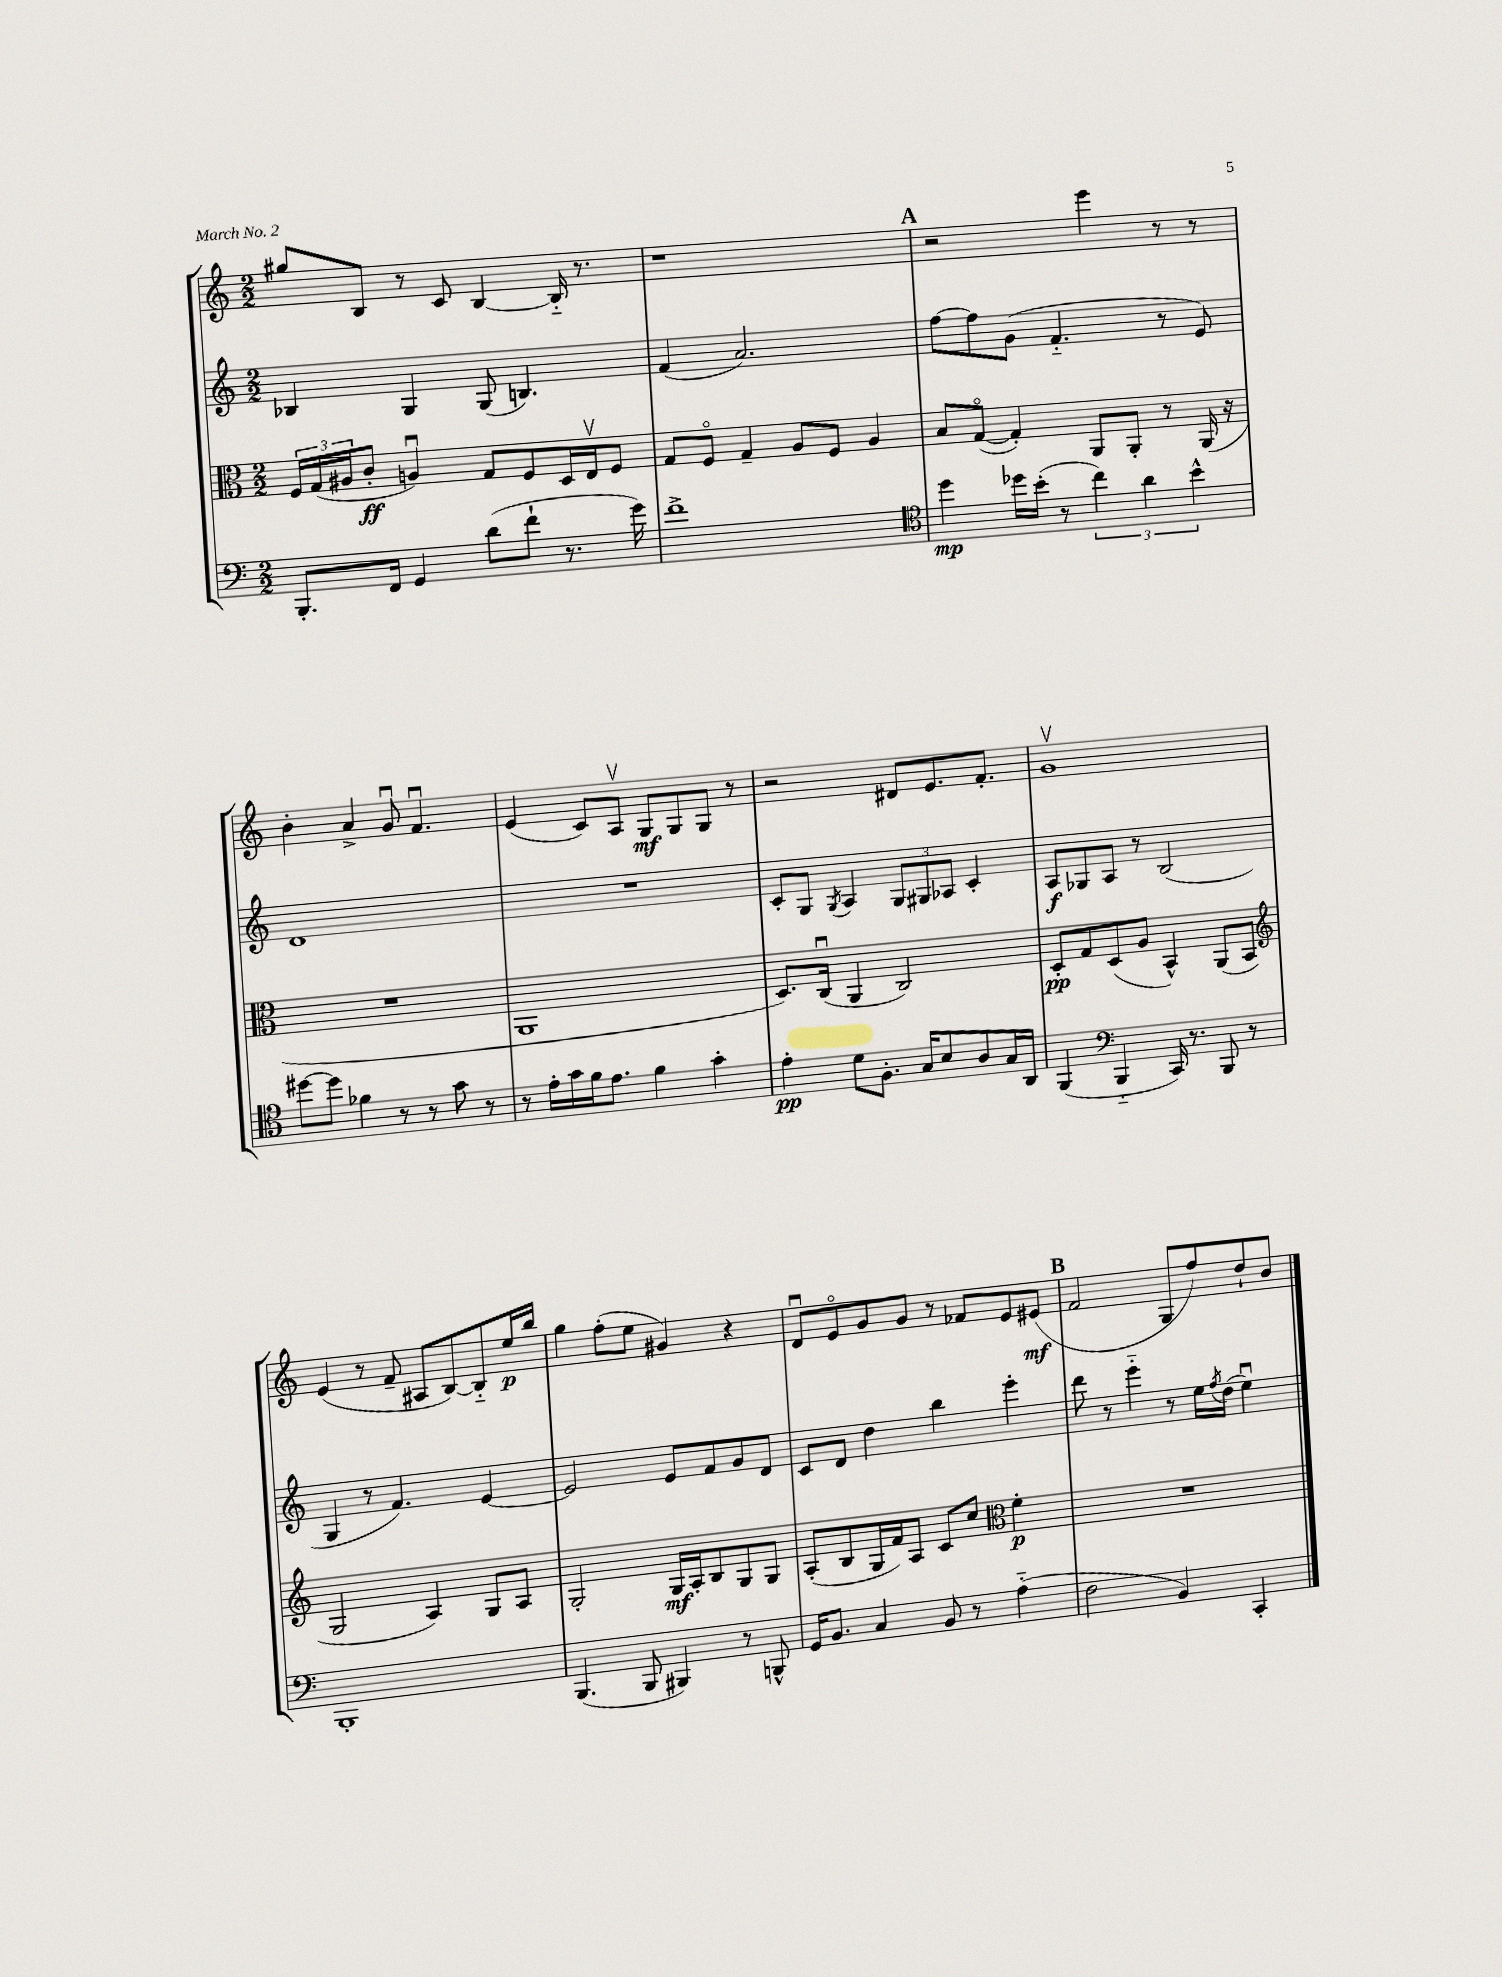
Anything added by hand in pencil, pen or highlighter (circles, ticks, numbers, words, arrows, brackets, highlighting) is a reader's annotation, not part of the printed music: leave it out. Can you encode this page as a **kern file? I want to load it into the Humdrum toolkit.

**kern	**kern	**kern	**kern
*staff4	*staff3	*staff2	*staff1
*clefF4	*clefC3	*clefG2	*clefG2
*k[]	*k[]	*k[]	*k[]
*M2/2	*M2/2	*M2/2	*M2/2
8.BBB'	24F	4B-	8gg#
.	(24G	.	.
.	24A#	.	.
.	8c'	.	8B
16FF	.	.	.
4GG	4Au)	4G	8r
.	.	.	8c
(8d	8G	(8G	[4B
8f`	8F	4.B)	.
8.r	16D	.	16B'~]
.	16Ev	.	8.r
.	8F	.	.
16g)	.	.	.
=	=	=	=
1f^	8G	(4f	1r
.	8Fo	.	.
.	4G~	2.a)	.
.	8A	.	.
.	8F	.	.
.	4A	.	.
=	=	=	=
*clefC4	*	*	*
4dd	8B	[8ff	2r
.	([8Go	8ff]	.
16dd-	4G'])	(8g	.
(16b'	.	.	.
8r	.	4.f'~	.
6cc)	8AA	.	4eee
.	8AA'	.	.
6a	.	.	.
.	8r	8r	8r
6b^^	.	.	.
.	(16AA	8e)	8r
.	16r	.	.
=	=	=	=
[8dd#	1r	1d	4b'
8dd#]	.	.	.
4f-	.	.	4a^
8r	.	.	8gu
8r	.	.	4.fu
8g	.	.	.
8r	.	.	.
=	=	=	=
8r	1AA	1r	(4e
16e'	.	.	.
16g	.	.	.
16f	.	.	8c)
8.e	.	.	.
.	.	.	8Av
4f	.	.	8G
.	.	.	8G
4g'	.	.	8G
.	.	.	8r
=	=	=	=
4e'	8.D)	8c'	2r
.	.	8G	.
.	(16Cu	.	.
.	.	8qG	.
8d	4AA	4A	.
8.F'	.	.	.
.	2C)	12G	8d#
16G	.	.	.
.	.	12G#	.
8B	.	.	8.e
.	.	12A-	.
8A	.	4c'	.
.	.	.	8.f'
16G	.	.	.
16AA	.	.	.
=	=	=	=
(4FF	8D'	8A	1gv
.	8G	8G-	.
*clefF4	*	*	*
4BBB'~	(8D	8A	.
.	8A	8r	.
16CC)	4BB^^)	(2B	.
8.r	.	.	.
8BBB	(8AA	.	.
8r	8BB	.	.
=	=	=	=
*	*clefG2	*	*
1BBB'	2G	4G	(4e
.	.	8r	8r
.	.	4.f)	8f~
.	4A)	.	8A#
.	.	.	[8B)
.	8G	[4e	8B'~]
.	8A	.	16ee
.	.	.	16bb
=	=	=	=
(4.BBB	2G'	2e]	4gg
.	.	.	(8ff'
8BBB	.	.	8ee
4BBB#)	16G	8e	4g#)
.	16A'	.	.
.	8B	8f	.
8r	8G	8g	4r
8BBB^^	8G	8d	.
=	=	=	=
16GG	(8A'	8c	8du
8.BB	.	.	.
.	8B	8d	8eo
4C	16G	4dd	8g
.	16f)	.	.
.	8A	.	8g
8BB	8c	4bb	8r
8r	8cc	.	8f-
*	*clefC3	*	*
(4A'~	4f'	4eee'	8e
.	.	.	(8e#
=	=	=	=
2F	1r	8ddd	2f
.	.	8r	.
.	.	4eee'~	.
4BB)	.	8r	8G
.	.	16ee	8ff)
.	.	8qff	.
.	.	(16dd	.
4CC'	.	4eeu)	8dd`
.	.	.	8b
==	==	==	==
*-	*-	*-	*-
